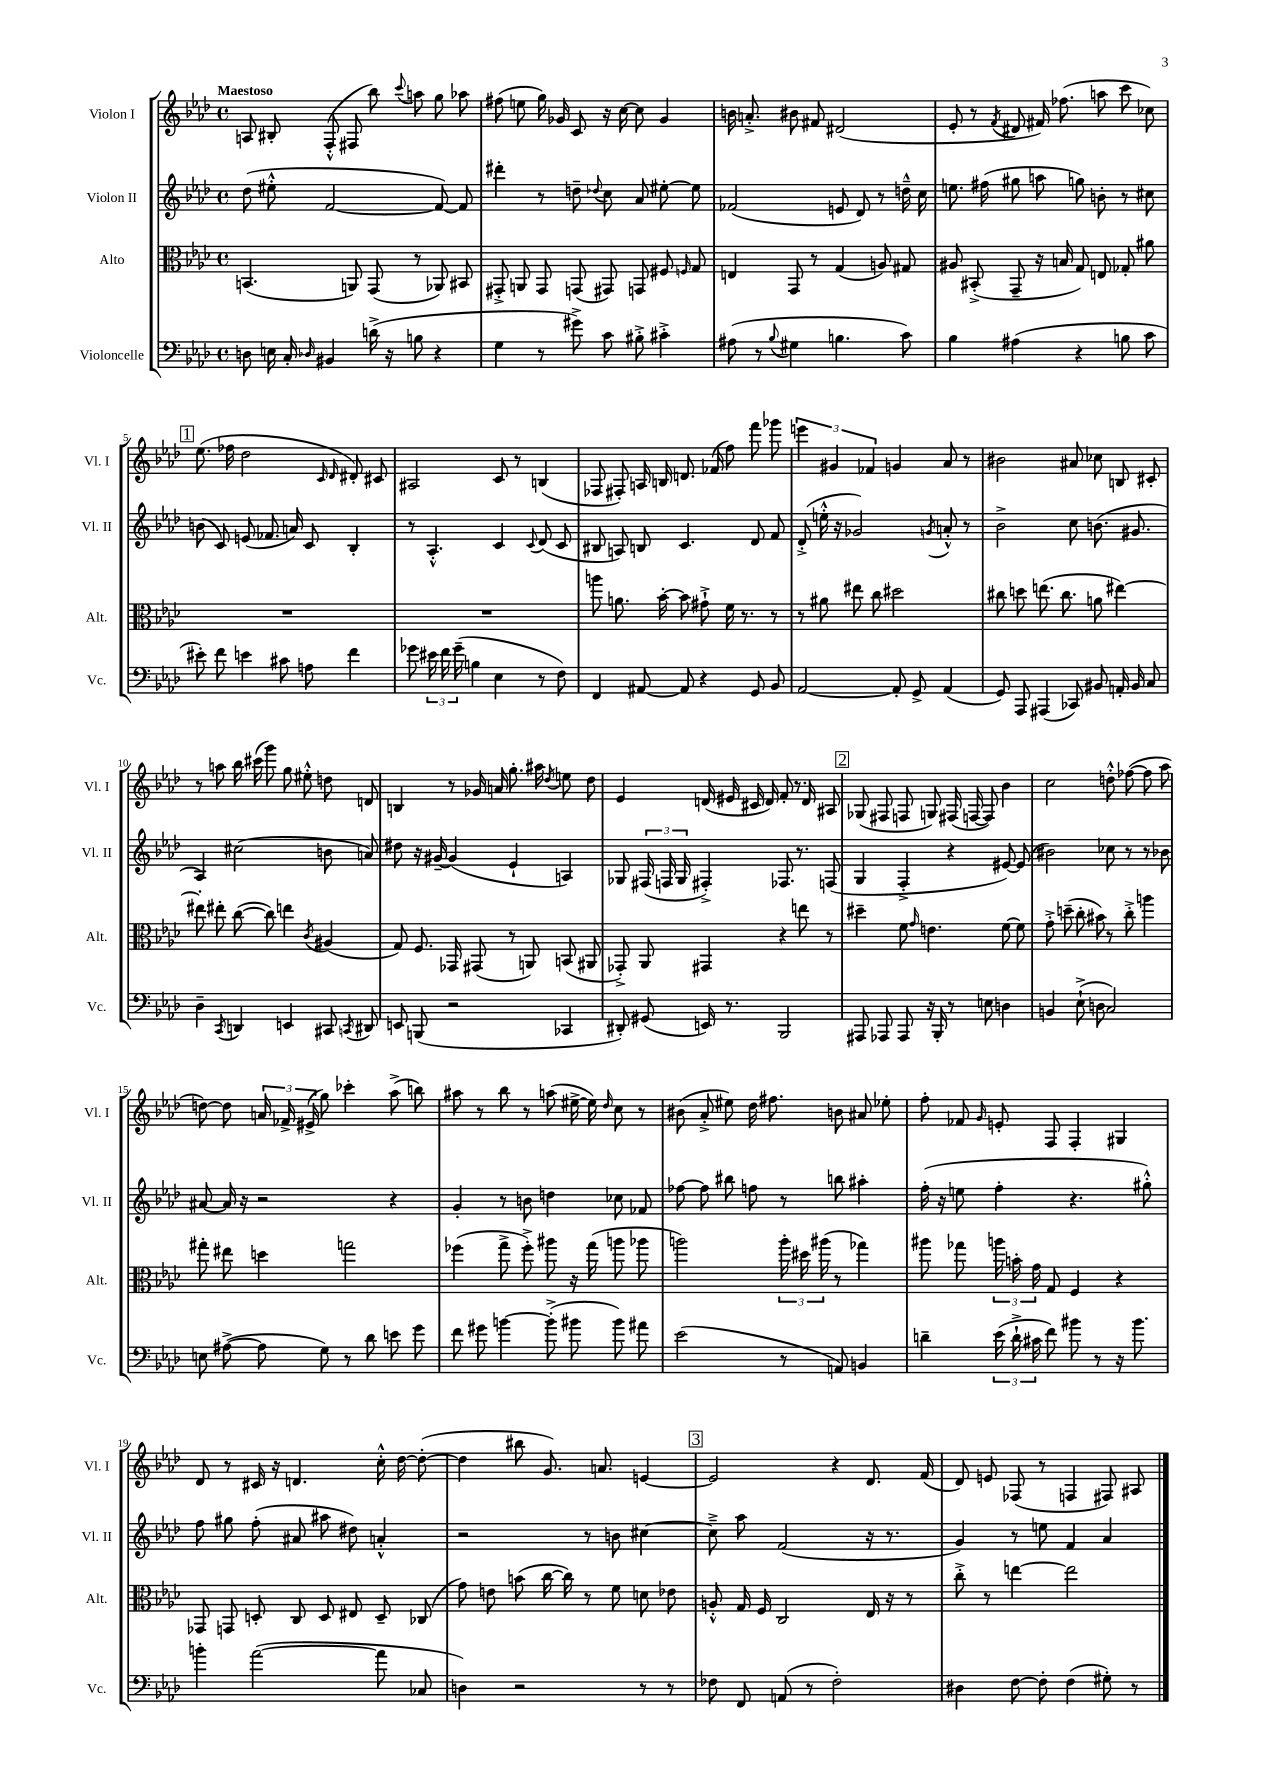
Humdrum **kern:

**kern	**kern	**kern	**kern
*part4	*part3	*part2	*part1
*staff4	*staff3	*staff2	*staff1
*I"Violoncelle	*I"Alto	*I"Violon II	*I"Violon I
*I'Vc.	*I'Alt.	*I'Vl. II	*I'Vl. I
*clefF4	*clefC3	*clefG2	*clefG2
*k[b-e-a-d-]	*k[b-e-a-d-]	*k[b-e-a-d-]	*k[b-e-a-d-]
*M4/4	*M4/4	*M4/4	*M4/4
*met(c)	*met(c)	*met(c)	*met(c)
=1	=1	=1	=1
!	!	!	!LO:TX:a:B:t=Maestoso
8Dn\	(4.BBn/	(8dd-\	8An/
16En\	.	8ee#X'^^\	8B#X'/
16C'/	.	.	.
16qqD-X/	.	.	.
4BB#X/	.	[2f/	(8F'^^/
.	8AAn/)	.	8F#X/
(16dn^\	(8GG/	.	8bb-\)
16r	.	.	.
.	.	.	8qqccc/
8Bn\	8r	.	8aan\
4r	8AA-X/)	8f/_)	8gg\
.	8BB#X/	8f/]	8aa-X\
=2	=2	=2	=2
4G\	8GG#X'^/	4ddd#X'\	(8ff#X\
.	8AAn/	.	8een\
8r	8GG#/	8r	16gg\)
.	.	.	16g-X/
8g#X^\)	(8GGn/	8ddn~\	8c/
.	.	8qqdd-X/	.
8c\	8GG#X/)	8cc\	16r
.	.	.	[16cc\
8B#X'^\	8GGn/	8a-/	8cc\]
4c#X'^\	8F#X/	[8ee#X'\	4g-/
.	16qqFn/	.	.
.	8G/	8ee#\]	.
=3	=3	=3	=3
(8A#X\	4En/	(2f-X/	16bn\
.	.	.	8.an'^/
8r	.	.	.
8qqB-/	.	.	.
4G#X\	8GG/	.	8b#X\
.	8r	.	8f#X/
4.Bn\	(4G/	8en/	(2d#X/
.	.	8d-/)	.
.	8An/)	8r	.
8c\)	8G#X/	16ddn~^^\	.
.	.	16cc\	.
=4	=4	=4	=4
4B-\	8A#X/	8.een\	8e-'/
.	(8BB#X'^/	.	8r
.	.	(16ff#X\	.
.	.	.	8qf/
(4A#X\	8GG~/	8gg#X\	8d#X/
.	16r	8aan\	16f#X/)
.	16Bn/	.	(8.ff-X\
4r	8G/)	8ggn\)	.
.	8En/	8bn'\	8aan\
8Bn\	8G-X'/	8r	8ccc\
8c\	8a#X\	8cc#X\	8cc-X\)
!!LO:LB:g=z
!!LO:REH:place=s1:t=1
=5	=5	=5	=5
8e#X'\)	1r	(8bn\	(8.ee-\
8f\	.	8c/)	.
.	.	.	16ff-X\
4en\	.	(8en/	2dd-\
.	.	8.f-X/	.
8c#X\	.	.	.
.	.	16an/)	.
8An\	.	8c/	.
.	.	.	16qqc/
.	.	.	16qqd-/
4f\	.	4B-'/	8d#X'/)
.	.	.	8c#X/
=6	=6	=6	=6
8g-X\	1r	8r	2A#X/
24e#X\	.	4.A-'^^/	.
24f\	.	.	.
(24g-~\	.	.	.
4Bn\	.	.	.
4E-\	.	4c/	8c/
.	.	.	8r
.	.	8qqc/	.
8r	.	(8d-/	(4Bn/
8F\)	.	8c/	.
=7	=7	=7	=7
4FF/	8aan\	8B#X/	8F-X/
.	8.an\	8An/)	8F#X'/)
[8AA#X/	.	8Bn/	16An/
.	[16b-'\	.	16Bn/
8AA#/]	8b-\]	4.c/	8.dn/
4r	8g#X`^\	.	.
.	.	.	(16f-X/
.	16f\	.	8ff\)
.	8.r	.	.
8GG/	.	8d-/	8fff\
8BB-/	8r	8f/	8ggg-X\
=8	=8	=8	=8
[2AA-/	8r	(8d-'^/	6eeen\
.	8a#X\	16een'^^\	.
.	.	.	6g#X/
.	.	16r	.
.	8ee#X\	2g-X/)	.
.	.	.	6f-X/
.	8cc\	.	.
8AA-'/]	2dd#X\	.	4gn/
8GG^/	.	.	.
.	.	8qgn/	.
(4AA-/	.	8an'^^/	8a-/
.	.	8r	8r
=9	=9	=9	=9
8GG/)	8cc#X\	2b-^\	2b#X\
8AAA-/	8ddn\	.	.
(4AAA#X/	(8.een\	.	.
.	8.cc#\	.	.
8CC-X/)	.	8cc\	8a#X/
8BB#X/	8an\	(8.bn\	8cc-X\
16AAn'/	[4ee#X\)	.	8Bn/
16BB#/	.	8.g#X/	.
8C/	.	.	8c#X'/
!!LO:LB:g=z
=10	=10	=10	=10
4D-~\	8ee#X'\]	4A-/)	8r
.	8ee#X'\	.	8aan\
8qCC/	.	.	.
4DDn/	([8cc\	(2cc#X\	16bb-\
.	.	.	(16ccc#X\
.	8cc\])	.	8ggg\)
4EEn/	4een\	.	8gg\
.	.	.	8ee#X'^^\
.	8qc/	.	.
8CC#X/	(4A#X/	8bn\	8ddn\
8qCCn/	.	.	.
8DD#X/	.	8an/)	8dn/
=11	=11	=11	=11
8EEn/	8G/)	8dd#X\	4Bn/
(8BBBn/	8.F/	16r	.
.	.	[16g#X~/	.
2r	.	(4g#/]	8r
.	16GG-X/	.	.
.	(8GG#X/	.	16g-X/
.	.	.	16an/
.	8r	4e-`/	8.gg'\
.	8AAn/)	.	.
.	.	.	16aa#X\
.	.	.	8qdd-/
4CC-X/	(8BBn/	4An/)	8een\
.	8AA#X/	.	8dd-\
=12	=12	=12	=12
8DD#X'/)	8GG-X'^/)	8G-X/	4e-/
(8GG#X/	8AA-/	(24F#X/	.
.	.	24Fn/	.
.	.	24G-/	.
16EEn/)	4GG#X/	4F#X'^/)	(16dn/
8.r	.	.	16e#X/
.	.	.	16c#X/
.	.	.	16d/)
2BBB-/	4r	8.F-X/	8f'/
.	.	.	8.r
.	.	8.r	.
.	8een\	.	.
.	.	.	16d/
.	8r	(8Fn/	8A#X/
!!LO:REH:place=s1:t=2
=13	=13	=13	=13
8AAA#X/	4dd#X~\	4G/	(8G-X/
8AAA-X/	.	.	8F#X/
8AAA-/	8f\	4F'^/	8Fn/
.	16qqg/	.	.
16r	4.en\	.	8Gn/)
16BBB-'/	.	.	.
8r	.	4r	(16F#X/
.	.	.	[16Fn/
8En\	.	.	8F/])
4Dn\	[8f\	[8e#X/)	4b-\
.	8f\]	(8e#/]	.
=14	=14	=14	=14
4BBn/	8g'^\	2b#X\)	2cc\
.	(8ddn~\	.	.
(8E-`^\	8cc'\	.	.
8Dn\	8b#X\)	.	.
2C/)	8r	8cc-X\	8ddn'^^\
.	8cc'^\	8r	([8ff-X\
.	4aan\	8r	8ff-\]
.	.	8b-X\	8aa-\
!!LO:LB:g=z
=15	=15	=15	=15
8En\	8gg#X'\	[8a#X/	[8ddn\)
([8A#X^\	8ee#X\	16a#/]	8dd\]
.	.	16r	.
8A#\]	4ddn\	2r	24an/
.	.	.	24f-X^/
.	.	.	(24e#X^/
8G\)	.	.	8gg\)
8r	2ggn\	.	4ccc-X'\
8d-\	.	.	.
8en\	.	4r	(8aa-^\
8g\	.	.	8bbn\)
=16	=16	=16	=16
8f\	(4ff-X\	4g'/	8aa#X\
8g#X\	.	.	8r
[4bn\	8gg^\	8r	8bb-\
.	8ff-'^\)	8bn\	8r
(8b'^\]	8aa#X\	4ddn\	(8aan\
8b#X\	16r	.	[16ee#X^\
.	(16gg\	.	16ee#\])
.	.	.	16qqdd-/
8b#\)	8aan\	8cc-X\	8cc\
8a#X\	8aa-X\	8f-X/	8r
=17	=17	=17	=17
(2e-\	2aan\)	[8ff-X\	(8b#X\
.	.	8ff-\]	8a-'^/
.	.	8bb#X\	8ee#X\)
.	.	8ffn\	16dd-\
.	.	.	8.ff#X\
8r	24aa'\	8r	.
.	24dd#X\	.	.
.	(24aa#X\	.	.
8AAn/)	8r	8bbn\	8bn\
4BBn/	4gg-X\)	4aa#X'\	8a#X/
.	.	.	8ee-X'\
=18	=18	=18	=18
4dn~\	8aa#X\	(16ff'\	8ff'\
.	.	16r	.
.	8gg-X\	8een\	8f-X/
.	.	.	16qqg/
(24e-\	24aan\	4ff'\	8en'/
24d`^\	24bn'\	.	.
24c#X\	24g\	.	.
8f\)	8G/	.	8F/
8b#X\	4F/	4.r	4F'/
8r	.	.	.
16r	4r	.	4G#X/
8.b#\	.	.	.
.	.	8gg#X'^^\)	.
!!LO:LB:g=z
=19	=19	=19	=19
4bn'\	8GG-X/	8ff\	8d-/
.	8GGn/	8gg#X\	8r
([2a-\	8Dn'/	(8ff'\	16c#X/
.	.	.	16r
.	8C/	8a#X/	4.dn/
.	8D/	8aa#X\	.
.	8E#X/	8dd#X\)	.
8a-\]	8D~/	4an'^^/	16cc'^^\
.	.	.	[16dd-\
8C-X/	(8C-X/	.	(8dd-'\_
=20	=20	=20	=20
4Dn\)	8g\)	2r	4dd-\]
.	8en\	.	.
2r	(8bn\	.	8bb#X\
.	[16cc\	.	8.g/)
.	16cc\])	.	.
.	8r	8r	.
.	.	.	8.an/
.	8f\	8bn\	.
8r	8dn\	[4cc#X\	[4en/
8r	8e-X\	.	.
!!LO:REH:place=s1:t=3
=21	=21	=21	=21
8F-X\	8An'^^/	8cc#~^\]	2e/]
8FF/	16G/	8aa-\	.
.	16F/	.	.
(8AAn/	2C/	(2f/	.
8r	.	.	.
2F-'\)	.	.	4r
.	16E-/	16r	8.d-/
.	16r	8.r	.
.	8r	.	.
.	.	.	(16f/
=22	=22	=22	=22
4D#X\	8cc'^\	4g/)	8d-/)
.	8r	.	8en/
[8F\	[4een\	8r	(8F-X/
8F'\]	.	8een\	8r
(4F\	2ee\]	4f/	4Fn/
8G#X'\)	.	4a-/	8F#X/)
8r	.	.	8A#X/
==	==	==	==
*-	*-	*-	*-
